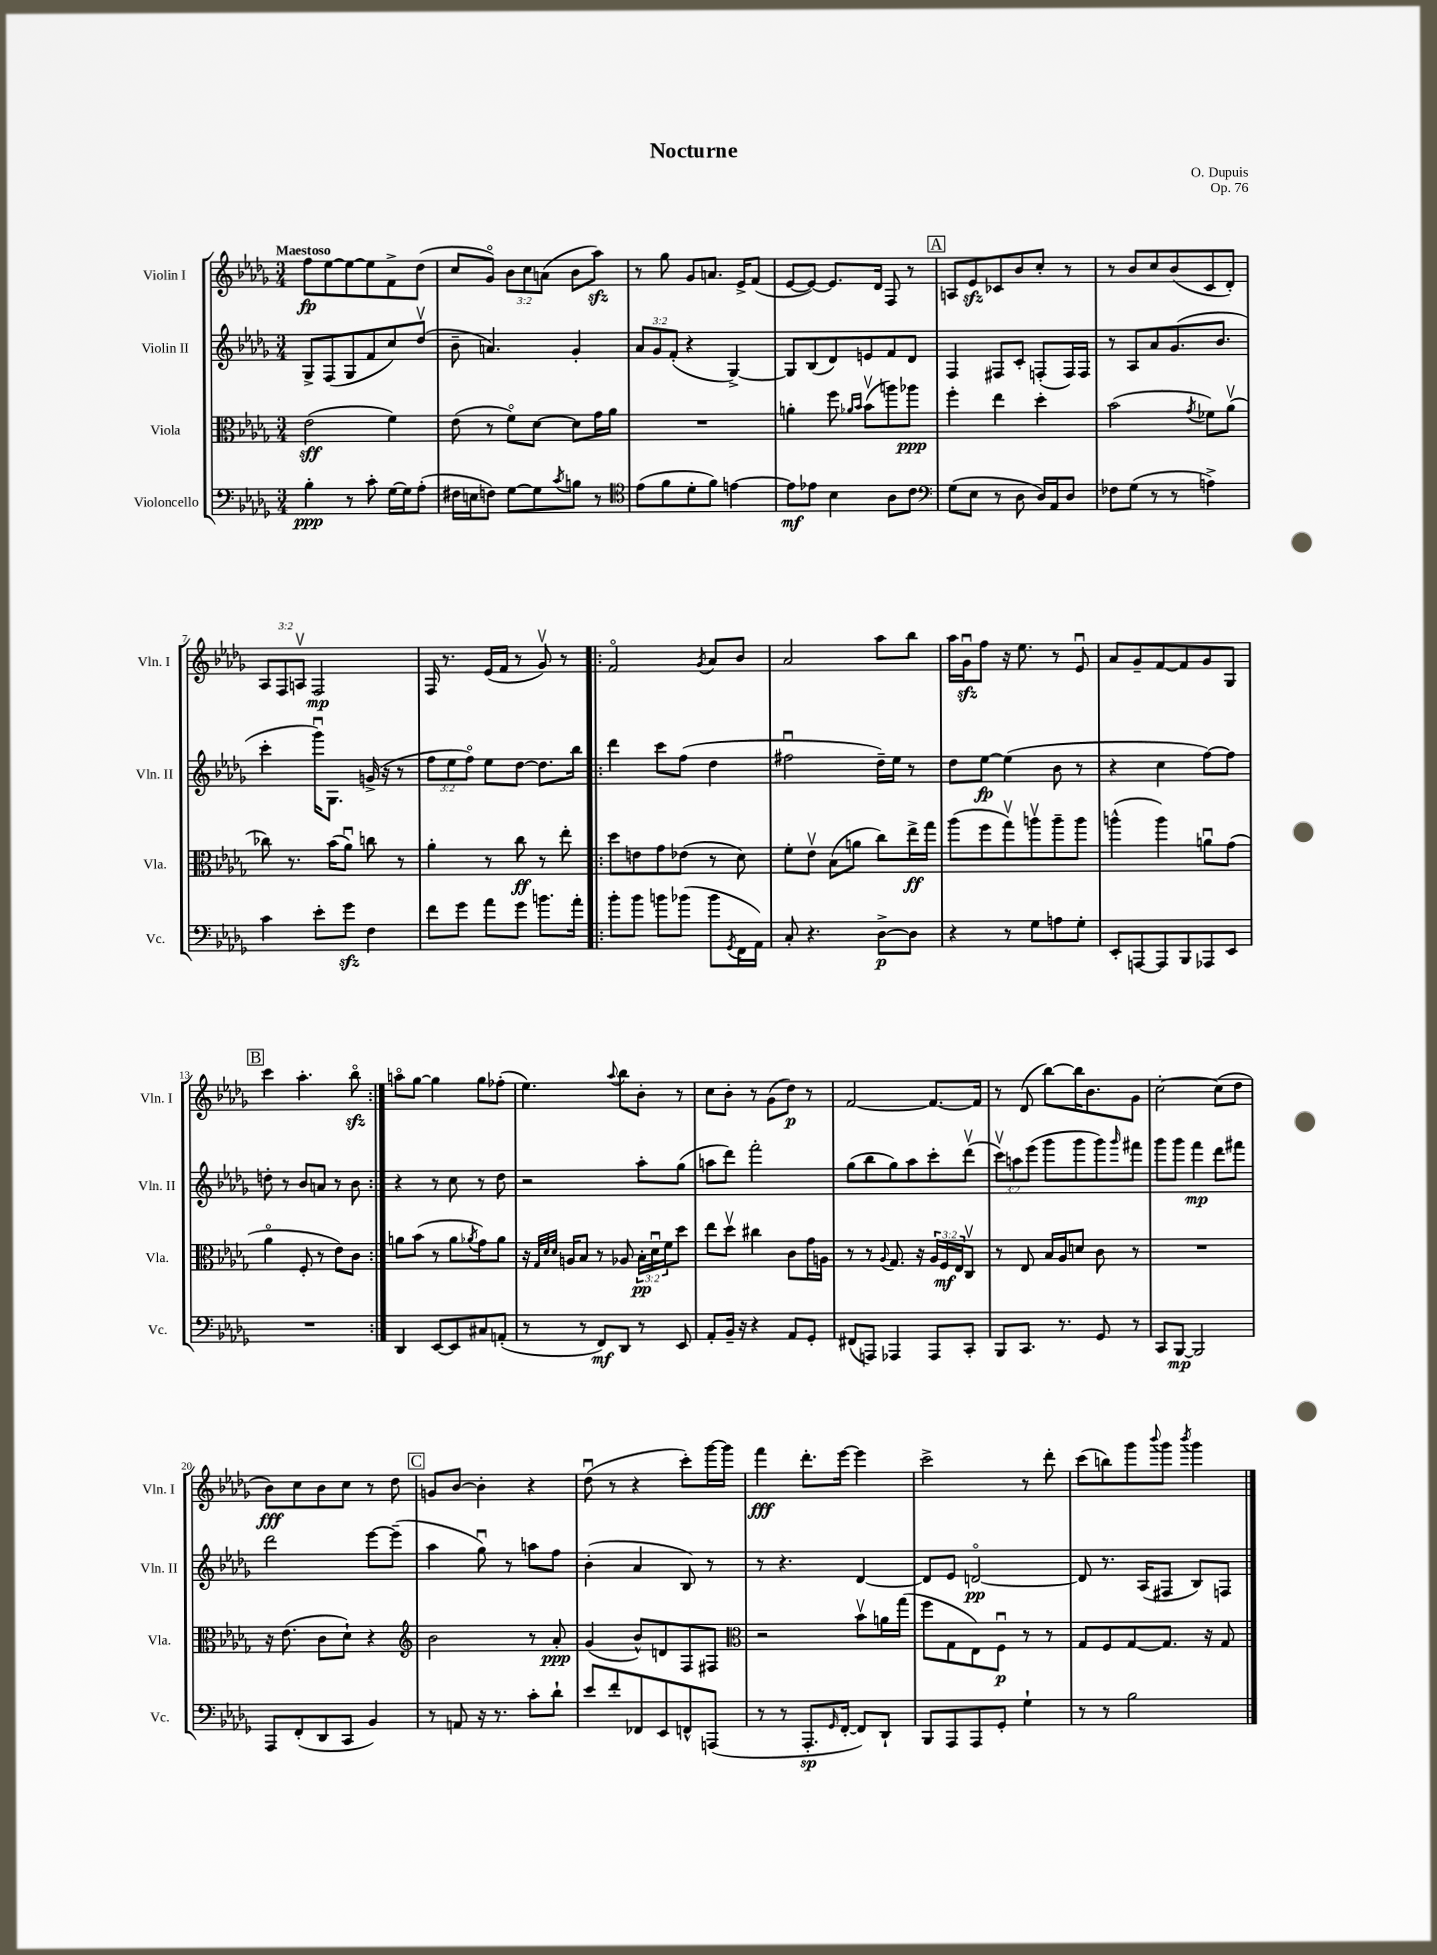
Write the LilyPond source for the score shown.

\header { title = "Nocturne" composer = "O. Dupuis" opus = "Op. 76" }
<<
\new StaffGroup <<
\new Staff = "s0" \with { instrumentName = "Violin I" shortInstrumentName = "Vln. I" } {
    \clef treble \key des \major \numericTimeSignature \time 3/4 \override Staff.TupletNumber.text = #tuplet-number::calc-fraction-text \tempo "Maestoso"
    f''8\fp ees''8~ ees''8~ ees''8 f'8-> des''8( |
    c''8 ges'8\flageolet) \tuplet 3/2 { bes'8 c''8 a'8( } bes'8 aes''8\sfz) |
    r8 ges''8 ges'8 a'8. ees'16-> f'8( |
    ees'8~ ees'8~) ees'8. des'16 f8 r8 |
    \mark \markup { \box "A" } a8 ees'8\sfz ces'8 bes'8 c''8-. r8 |
    r8 bes'8 c''8 bes'8( c'8 des'8-.) |
    \tuplet 3/2 { aes8 f8 a8\upbow } f2\mp |
    f16 r8. ees'16( f'16 r8 ges'8\upbow) r8 |
    \repeat volta 2 { f'2\flageolet \acciaccatura { ges'8 } aes'8 bes'8 |
    aes'2 aes''8 bes''8 |
    aes''16 ges'16\downbow\sfz f''8 r16 ees''8. r8 ees'8\downbow |
    aes'8 ges'8-- f'8~ f'8 ges'8 ges8 |
    \mark \markup { \box "B" } c'''4 aes''4.-. bes''8\flageolet\sfz | }
    a''8\flageolet ges''8~ ges''4 ges''8 fes''8-.( |
    ees''4.) \appoggiatura { aes''8 } bes''8 bes'8-. r8 |
    c''8 bes'8-. r8 ges'8( des''8\p) r8 |
    f'2~ f'8.~ f'16 |
    r8 des'8( bes''8~) bes''16 bes'8. ges'8 |
    c''2~-. c''8( des''8 |
    bes'8\fff) c''8 bes'8 c''8 r8 des''8 |
    \mark \markup { \box "C" } g'8 bes'8~ bes'4-. r4 |
    des''8\downbow( r8 r4 c'''8-.) ges'''16~ ges'''16 |
    f'''4\fff des'''8.-. ees'''16~ ees'''4 |
    c'''2-> r8 des'''8-. |
    c'''8( b''8) ges'''8 \appoggiatura { bes'''8 } ges'''8 \acciaccatura { bes'''8 } ges'''4 \bar "|." |
}
\new Staff = "s1" \with { instrumentName = "Violin II" shortInstrumentName = "Vln. II" } {
    \clef treble \key des \major \numericTimeSignature \time 3/4 \override Staff.TupletNumber.text = #tuplet-number::calc-fraction-text
    ges8-> f8( ges8 f'8 c''8) des''8\upbow( |
    bes'8-- a'4.) ges'4-. |
    \tuplet 3/2 { aes'8 ges'8 f'8-.( } r4 ges4~->) |
    ges8 bes8( des'8) e'8 f'8 des'8 |
    \mark \markup { \box "A" } f4 fis8 c'8-. f8-.( f16) f16 |
    r8 aes8 aes'8 ges'8.( bes'8. |
    c'''4-. ges'''16\downbow) ges8. g'16->( r16 r8 |
    \tuplet 3/2 { f''8 ees''8 f''8\flageolet) } ees''8 des''8~ des''8. bes''16 |
    \repeat volta 2 { des'''4 c'''8 f''8( des''4 |
    fis''2\downbow des''16--) ees''16 r8 |
    des''8 ees''8~\fp ees''4( bes'8 r8 |
    r4 c''4 f''8~) f''8 |
    \mark \markup { \box "B" } d''8-. r8 bes'8 a'8 r8 bes'8 | }
    r4 r8 c''8 r8 des''8 |
    r2 aes''8-. ges''8( |
    a''8 des'''8) f'''2-. |
    ges''8( bes''8 ges''8) aes''8 c'''8-. des'''8\upbow( |
    \tuplet 3/2 { c'''8\upbow) a''8 ees'''8( } ges'''8 ges'''8 ges'''8) \grace { ges'''16 } fis'''8 |
    ges'''8 ges'''8 f'''4\mp des'''8 fis'''8 |
    des'''2 ees'''8~ ees'''8--( |
    \mark \markup { \box "C" } aes''4 ges''8\downbow) r8 a''8 f''8 |
    bes'4-.( aes'4 bes8) r8 |
    r8 r4. des'4~ |
    des'8 ees'8 d'2~\flageolet\pp |
    d'8 r8. aes16( fis8 bes8) f8 \bar "|." |
}
\new Staff = "s2" \with { instrumentName = "Viola" shortInstrumentName = "Vla." } {
    \clef alto \key des \major \numericTimeSignature \time 3/4 \override Staff.TupletNumber.text = #tuplet-number::calc-fraction-text
    ees'2\sff( f'4) |
    ees'8( r8 f'8\flageolet) des'8~ des'8 ges'16 aes'16 |
    R2. |
    a'4-. f''8 \grace { aes'16 bes'16 } bes'8\upbow( a''8) aes''8\ppp |
    \mark \markup { \box "A" } f''4-. ees''4 des''4-. |
    bes'2( \acciaccatura { ges'8 } fes'8) aes'8\upbow( |
    ces''8) r8. bes'16( aes'8\downbow) c''8 r8 |
    aes'4-. r8 c''8\ff r8 ees''8-. |
    \repeat volta 2 { des''8 e'8 ges'8 ees'8( r8 des'8) |
    f'8-. ees'8\upbow bes8( a'8 c''8) ees''16->\ff ges''16 |
    aes''8( f''8 ges''8\upbow) a''8\upbow a''8-- a''8 |
    a''4-^( a''4) a'8\downbow ges'8( |
    \mark \markup { \box "B" } aes'4\flageolet f8-. r8 ees'8) c'8 | }
    a'8 bes'8( r8 a'8 \acciaccatura { aes'8 } ges'8) aes'8 |
    r16 \grace { ges32 des'32 des'32 } a16 bes8 r8 aes8 \tuplet 3/2 { bes16-.\pp des'16\downbow f'16 } des''8 |
    ees''8 des''8\upbow cis''4 c'8 ges'16 a16 |
    r8 r8 \appoggiatura { aes8 } ges8. r16 \tuplet 3/2 { aes16 f16\mf ees16 } c8\upbow |
    r8 ees8 bes16 aes16 d'8 c'8 r8 |
    R2. |
    r16 ees'8.( c'8 des'8-!) r4 |
    \mark \markup { \box "C" } \clef treble bes'2 r8 aes'8-.\ppp |
    ges'4( bes'8-^) d'8 f8 fis8 |
    \clef alto r2 bes'8\upbow a'16 ges''16( |
    f''8 ges8 ees8) f8\downbow\p r8 r8 |
    ges8 f8 ges8~ ges8. r16 ges8 \bar "|." |
}
\new Staff = "s3" \with { instrumentName = "Violoncello" shortInstrumentName = "Vc." } {
    \clef bass \key des \major \numericTimeSignature \time 3/4
    bes4-.\ppp r8 c'8-. ges16~ ges16 aes8-.( |
    fis16 e16 f8) ges8~ ges8 \acciaccatura { c'8 } b8 r8 |
    \clef tenor ees'8( f'8 des'8-. f'8) e'4~ |
    e'8\mf ees'8 bes4 aes8 c'8 |
    \mark \markup { \box "A" } \clef bass ges8( ees8 r8 des8 des16) aes,16 des8 |
    fes8 ges8( r8 r8 a4->) |
    c'4 ees'8-. ges'8\sfz f4 |
    f'8 ges'8 aes'8 ges'8 b'8. aes'16-. |
    \repeat volta 2 { bes'8-. bes'8 b'8 bes'8( bes'8 \acciaccatura { ges,8 } f,16 aes,16) |
    c8-. r4. des8~->\p des8 |
    r4 r8 ges8 a8 ges8-. |
    ees,8-. a,,8~ a,,8 bes,,8 aes,,8 ees,8 |
    \mark \markup { \box "B" } R2. | }
    des,4 ees,8~ ees,8 cis8 a,8-.( |
    r8 r8 f,8\mf) des,8 r8 ees,8 |
    aes,8-. bes,16-- r16 r4 aes,8 ges,8-. |
    fis,8( a,,8) aes,,4 aes,,8 c,8-. |
    bes,,8 c,8. r8. ges,8 r8 |
    c,8 bes,,8~\mp bes,,2 |
    aes,,8 f,8-.( des,8 c,8 bes,4) |
    \mark \markup { \box "C" } r8 a,8 r16 r8. c'8-. des'8-! |
    ees'8 f'8-. fes,8 ees,8 f,8-^ a,,8( |
    r8 r8 aes,,8.-.\sp \grace { ges,16 } f,16~-. f,8) des,8-! |
    bes,,8 aes,,8 aes,,8 ges,8-. ges4-! |
    r8 r8 bes2 \bar "|." |
}
>>
>>
